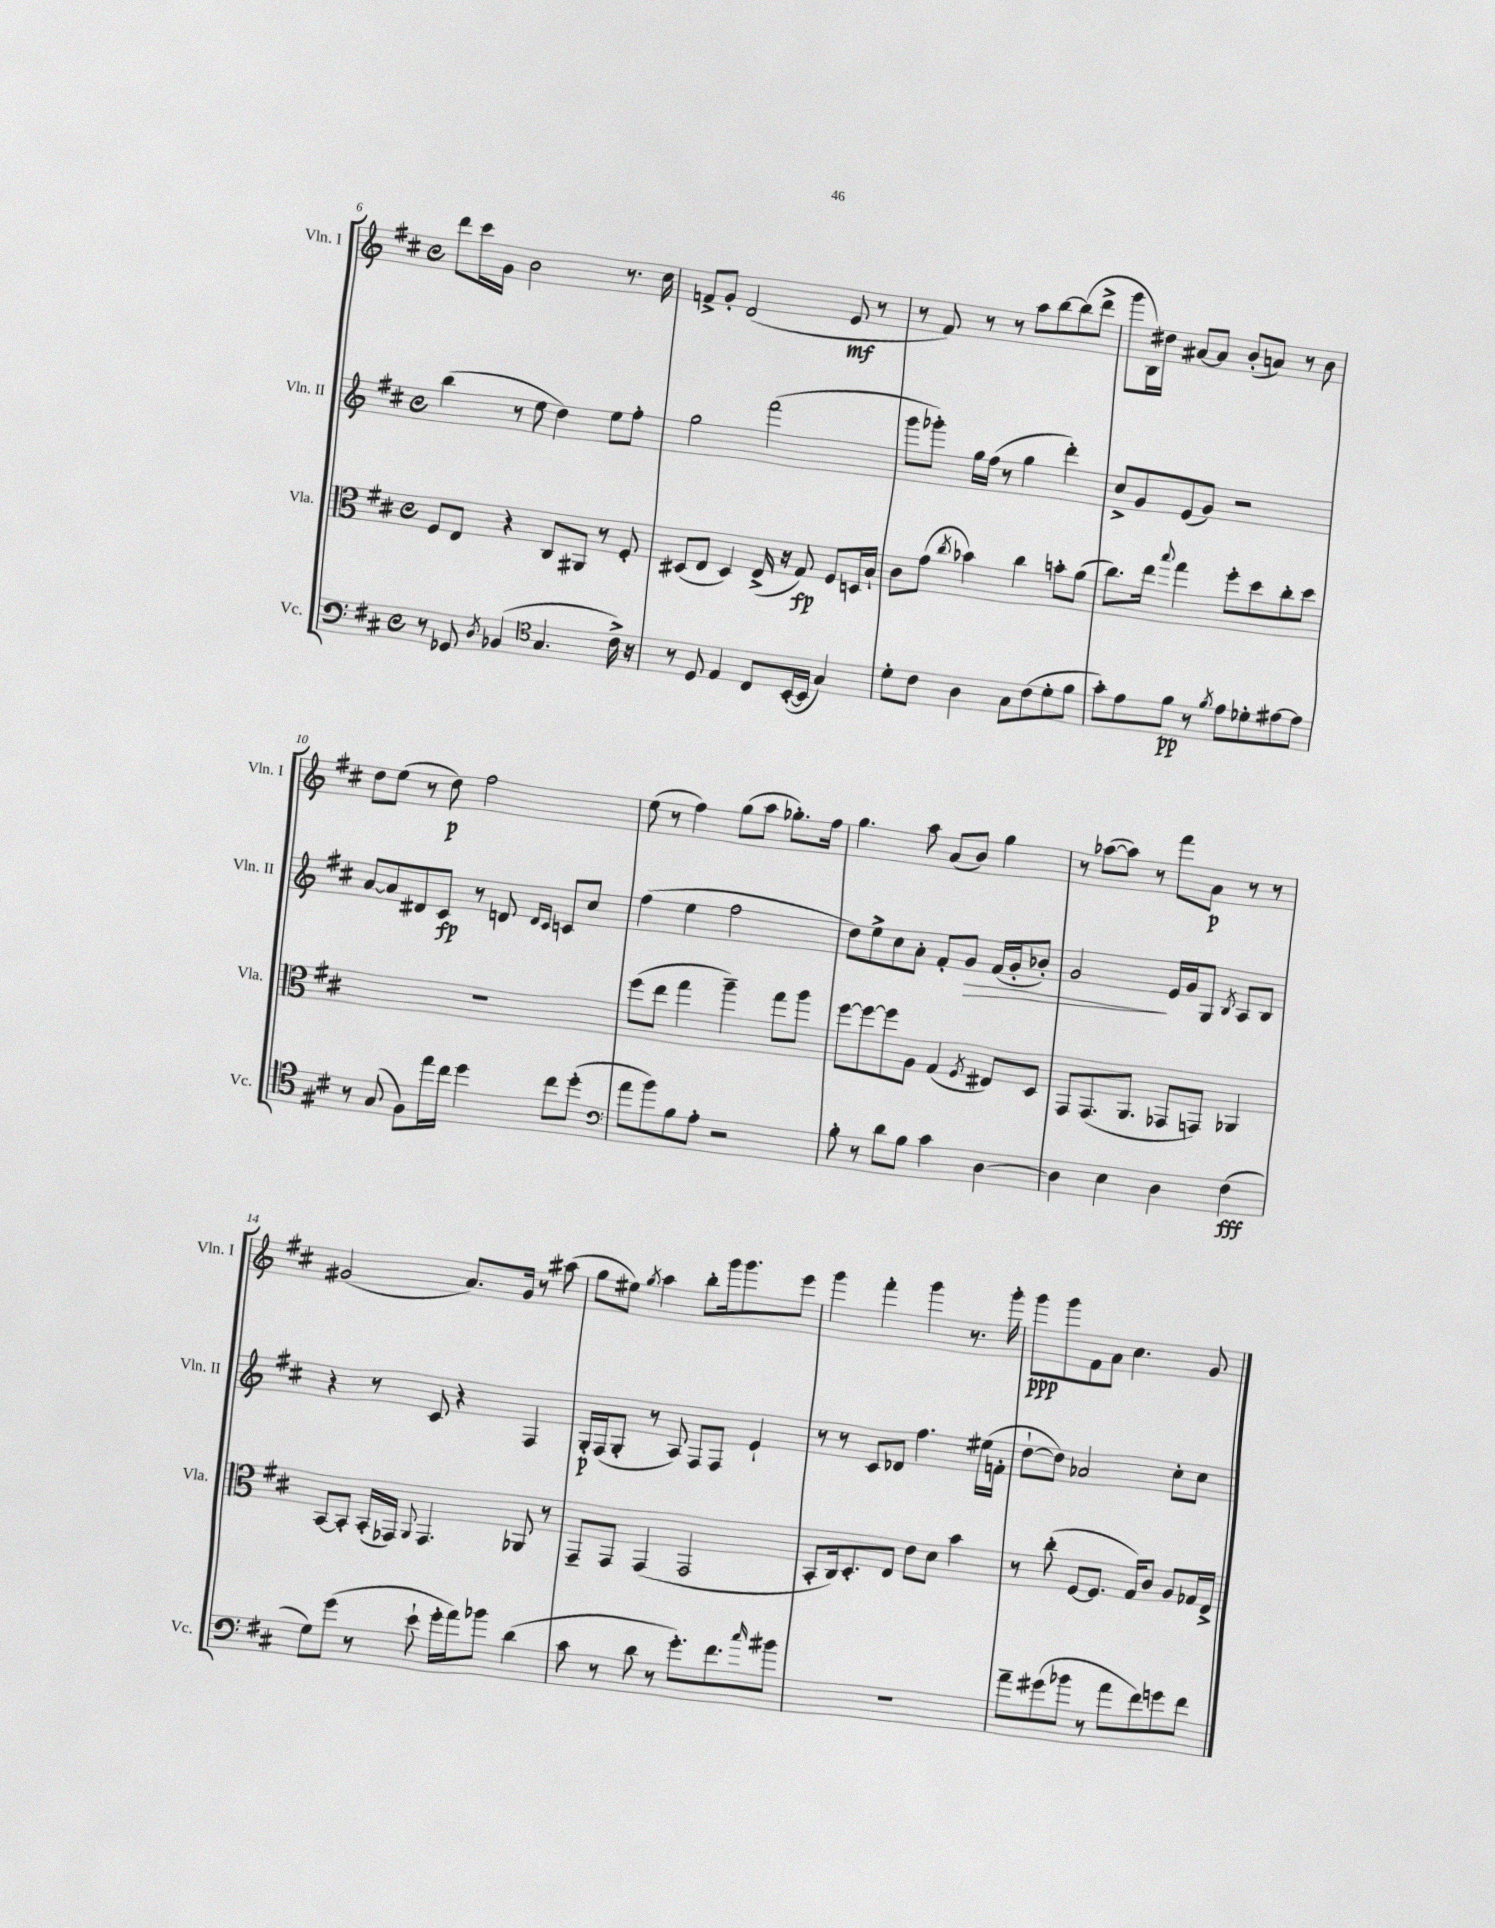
<<
\new StaffGroup <<
\new Staff = "s0" \with { instrumentName = "Vln. I" shortInstrumentName = "Vln. I" } {
    \clef treble \key d \major \defaultTimeSignature \time 4/4
    d'''8 cis'''16 g'16 b'2 r8. cis''16 |
    f'8-> g'8-. d'2( e'8\mf r8 |
    r8 fis'8) r8 r8 a''8 b''8~ b''8( d'''8-> |
    g'''8 b16) dis''16 ais'8~ ais'8 b'8-.( a'8) r8 b'8 |
    d''8 e''8( r8 d''8\p) fis''2 |
    e''8( r8 fis''4) g''8( a''8 ges''8.-.) fis''16 |
    g''4. a''8 a'8( b'8) g''4 |
    r8 aes''8~( aes''8) r8 fis'''8 a'8\p r8 r8 |
    gis'2( a'8.) gis'16 r8 ais''8( |
    g''8 eis''8) \acciaccatura { g''8 } a''4 b''8-. g'''16 g'''8. e'''8 |
    g'''4 fis'''4-. g'''4 r8. g'''16-. |
    g'''8\ppp g'''8 fis'8 a'8 cis''4. g'8 \bar "|." |
}
\new Staff = "s1" \with { instrumentName = "Vln. II" shortInstrumentName = "Vln. II" } {
    \clef treble \key d \major \defaultTimeSignature \time 4/4
    b''4( r8 e''8 d''4) e''8 fis''8-. |
    g''2 fis'''2( |
    g'''8 ges'''8-.) g''16 fis''16( r8 g''4 d'''4-.) |
    cis''8-> g'8 e'8( g'8) r2 |
    a'8~ a'8 dis'8 cis'8\fp r8 d'8 \grace { d'16 cis'16 } c'8 cis''8 |
    fis''4( e''4 fis''2 |
    d''8) e''8-> cis''8 a'8-. fis'8-. g'8\> fis'16( g'16-. bes'8-.) |
    g'2\! e'16 g'16 g8 \acciaccatura { b8 } a8 b8 |
    r4 r8 cis'8 r4 fis4 |
    g16-.\p fis16( g8-. r8 a8) fis8 fis8 e'4-! |
    r8 r8 cis'8 des'8 fis''4. eis''16( f'16-. |
    d''8~-! d''8) aes'2 cis''8-. cis''8 \bar "|." |
}
\new Staff = "s2" \with { instrumentName = "Vla." shortInstrumentName = "Vla." } {
    \clef alto \key d \major \defaultTimeSignature \time 4/4
    fis8 e8 r4 cis8 ais,8 r8 fis8-. |
    dis8( e8 dis4) e16->( r16 g8\fp) fis8 d16 b16-! |
    cis'8 g'8( \acciaccatura { cis''8 } bes'4) cis''4 b'8-. a'8( |
    cis''8.) e''16 \appoggiatura { b''8 } g''4 fis''8-. d''8 cis''8-. d''8 |
    R1 |
    fis''8( e''8 g''4 a''4--) g''8 a''8 |
    fis''8~ fis''8~ fis''8 a8 g4( \acciaccatura { fis8 } eis8) d8 |
    g,8 g,8.( a,8. ges,8 g,8) aes,4 |
    b,8~ b,8-. b,16-.( ges,16) \appoggiatura { a,8 } ges,4. aes,8 r8 |
    g,8-- g,8 g,4( g,2 |
    b,8-. cis16) d8.-. e8 e'8 d'8 b'4 |
    r8 cis''8-.( fis8~ fis8. g16) cis'8 a8 ges16 e16-> \bar "|." |
}
\new Staff = "s3" \with { instrumentName = "Vc." shortInstrumentName = "Vc." } {
    \clef bass \key d \major \defaultTimeSignature \time 4/4
    r8 ges,8 \acciaccatura { d8 } bes,4( \clef tenor g4. cis'16->) r16 |
    r8 d8 e4 cis8 b,16~-.( b,16 g4) |
    d'8-. cis'8 a4 g8 cis'8( d'8-. fis'8 |
    g'8-.) e'8 fis'8\pp r8 \acciaccatura { fis'8 } e'8 des'8-. eis'8~ eis'8 |
    r8 g8( fis8) e''16 cis''16 d''4 cis''8 d''8-.( |
    \clef bass a'8 b'8) b8 a8-. r2 |
    b8-. r8 d'8 b8 cis'4 d4~ |
    d4 e4 d4 fis4\fff( |
    g8) g'8( r8 e'8-! g'16-. a'16) bes'8 d'4( |
    cis'8 r8 d'8 r8 g'8.-.) fis'8. \grace { cis''16 } bis'8 |
    R1 |
    a'8-- gis'8( bes'8 r8 a'8 fis'8) g'8 fis'8 \bar "|." |
}
>>
>>
\layout { \context { \Score currentBarNumber = #6 } }
